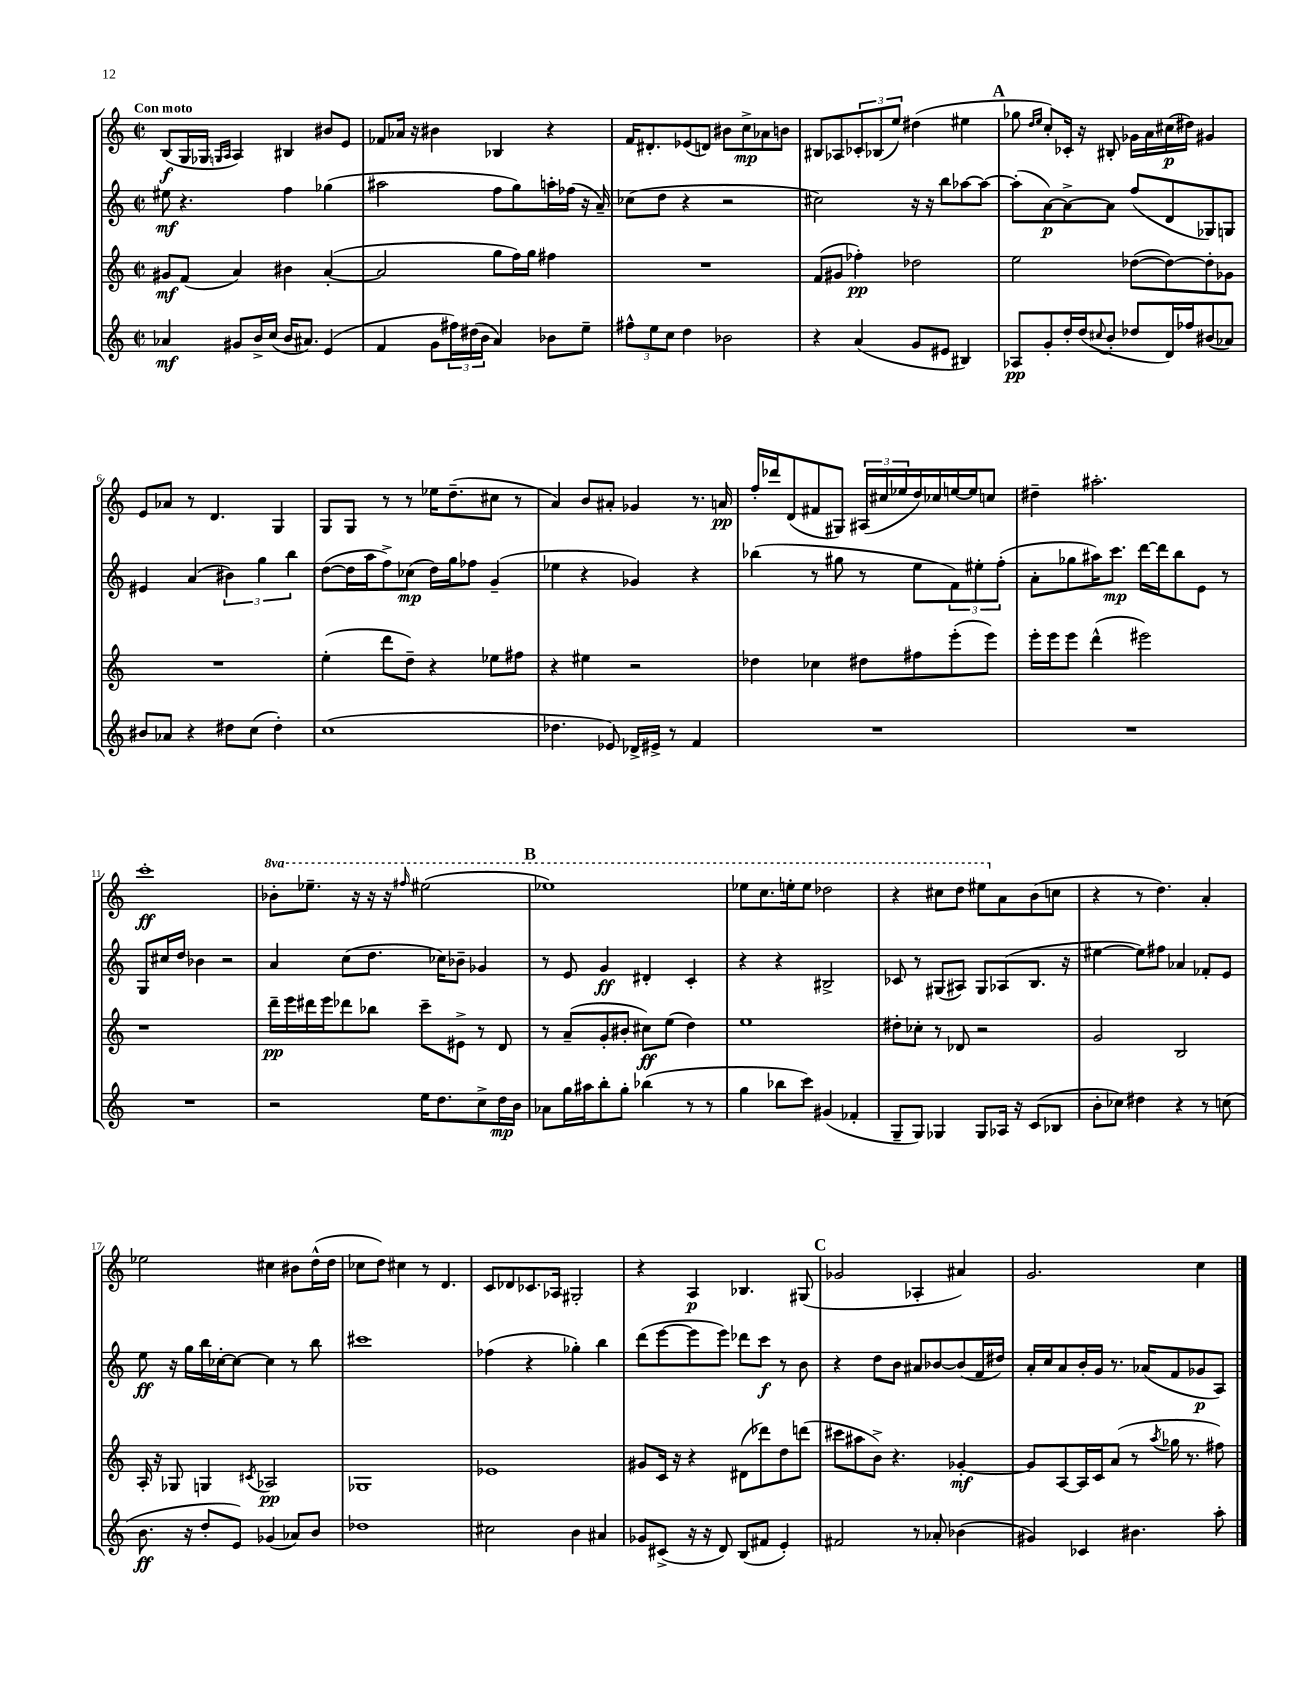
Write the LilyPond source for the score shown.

<<
\new StaffGroup <<
\new Staff = "s0" {
    \clef treble \key c \major \defaultTimeSignature \time 2/2 \set Staff.ottavationMarkups = #ottavation-simple-ordinals \tempo "Con moto"
    b8\f( g16 ges16 \grace { g16 a16 } a4) bis4 bis'8 e'8 |
    fes'8 aes'16 r16 bis'4 bes4 r4 |
    f'16 dis'8.-. ees'8( d'8) bis'8 c''8->\mp aes'8 b'8 |
    bis8 aes8 \tuplet 3/2 { ces'8-. bes8( e''8) } dis''4( eis''4 |
    \mark \markup { \bold "A" } ges''8 \grace { d''16 e''16 } c''8-.) ces'16-. r16 bis8-. ges'16 a'16 cis''16\p( dis''16) gis'4 |
    e'8 aes'8 r8 d'4. g4 |
    g8 g8 r8 r8 ees''16 d''8.--( cis''8 r8 |
    a'4) b'8 ais'8-. ges'4 r8. a'16\pp |
    f''16-. des'''16 d'8( fis'8 gis8) \tuplet 3/2 { ais16( cis''16 ees''16 } d''16) ces''16 e''16~ e''16 c''8 |
    dis''4-- ais''2.-. |
    c'''1-.\ff |
    \ottava #1 bes''8-. ees'''8.-- r16 r16 r16 \grace { fis'''16 } eis'''2( |
    \mark \markup { \bold "B" } ees'''1) |
    ees'''8 c'''8. e'''16-. e'''8 des'''2 |
    r4 cis'''8 d'''8 eis'''8 \ottava #0 a'8 b'8( c''!8 |
    r4 r8 d''4.) a'4-. |
    ees''2 cis''4 bis'8 d''16-^( d''16 |
    ces''8 d''8) cis''4 r8 d'4. |
    c'8 des'8 ces'8. aes16 gis2-. |
    r4 a4\p bes4. gis8( |
    \mark \markup { \bold "C" } ges'2 aes4-. ais'4) |
    g'2. c''4 \bar "|." |
}
\new Staff = "s1" {
    \clef treble \key c \major \defaultTimeSignature \time 2/2
    eis''8\mf r4. f''4 ges''4( |
    ais''2 f''8 g''8) a''16-. fes''16( r16 a'16--) |
    ces''8( d''8 r4 r2 |
    cis''2) r16 r16 b''8 aes''8~ aes''8~ |
    \mark \markup { \bold "A" } aes''8-.( a'8~\p) a'8~-> a'8 f''8( d'8 ges8) g8 |
    eis'4 a'4( \tuplet 3/2 { bis'4) g''4 b''4 } |
    d''8~( d''16 a''16 f''8->) ces''8\mp( d''16) g''16 fes''8 g'4--( |
    ees''4 r4 ges'4) r4 |
    bes''4( r8 gis''8 r8 e''8 \tuplet 3/2 { f'8) eis''8-. f''8-.( } |
    a'8-. ges''8 ais''16) c'''8.\mp d'''16~ d'''16 b''8 e'8 r8 |
    g8 cis''16 d''16 bes'4 r2 |
    a'4 c''8( d''8. ces''16) bes'8-- ges'4 |
    \mark \markup { \bold "B" } r8 e'8 g'4\ff dis'4-. c'4-. |
    r4 r4 bis2-> |
    ces'8 r8 gis8( ais8) gis8 aes8( b8. r16 |
    eis''4~ eis''8) fis''8 aes'4 fes'8-. e'8 |
    e''8\ff r16 g''16 b''16 ces''16~-. ces''8~ ces''4 r8 b''8 |
    cis'''1 |
    fes''4( r4 ges''4-.) b''4 |
    d'''8( e'''8~ e'''8 e'''8) des'''8 c'''8\f r8 b'8 |
    \mark \markup { \bold "C" } r4 d''8 b'8 ais'8 bes'8~ bes'8( f'16 dis''16) |
    a'16-. c''16 a'8 b'16-. g'16 r8. aes'16( f'8 ges'8\p a8) \bar "|." |
}
\new Staff = "s2" {
    \clef treble \key c \major \defaultTimeSignature \time 2/2
    gis'8\mf f'8( a'4) bis'4 a'4~-.( |
    a'2 g''8 f''16) g''16 fis''4 |
    R1 |
    f'8( gis'8 fes''4-.\pp) des''2 |
    \mark \markup { \bold "A" } e''2 des''8~( des''8~) des''8-. ges'8 |
    R1 |
    e''4-.( d'''8 d''8--) r4 ees''8 fis''8 |
    r4 eis''4 r2 |
    des''4 ces''4 dis''8 fis''8 e'''8-.( e'''8) |
    e'''16-. e'''16 e'''8 d'''4-^( eis'''2) |
    r1 |
    d'''16--\pp e'''16 dis'''16 e'''16 des'''8 bes''8 c'''8-- eis'8-> r8 d'8 |
    \mark \markup { \bold "B" } r8 a'8--( g'8-. bis'8-. cis''8\ff) e''8( d''4) |
    e''1 |
    dis''8-. ces''8-. r8 des'8 r2 |
    g'2 b2 |
    a16-. r16 ges8 g4 \acciaccatura { cis'8 } aes2\pp |
    ges1 |
    ees'1 |
    gis'8 c'16 r16 r4 dis'8( des'''8) d''8 d'''8( |
    \mark \markup { \bold "C" } cis'''8 ais''8 b'8->) r4. ges'4~-.\mf |
    ges'8 a8~ a16 c'16 a'8( r8 \acciaccatura { a''8 } ges''16 r8. fis''8) \bar "|." |
}
\new Staff = "s3" {
    \clef treble \key c \major \defaultTimeSignature \time 2/2
    aes'4\mf gis'8 b'16-> c''16( b'16 ais'8.) e'4( |
    f'4 g'8 \tuplet 3/2 { fis''16) dis''16( b'16 } a'4) bes'8 e''8-- |
    \tuplet 3/2 { fis''8-^ e''8 c''8 } d''4 bes'2 |
    r4 a'4( g'8 eis'8 bis4) |
    \mark \markup { \bold "A" } aes8\pp g'8-. d''16-. d''16( \appoggiatura { cis''8 } b'8-. des''8 d'16) fes''16 bis'8( aes'8) |
    bis'8 aes'8 r4 dis''8 c''8( dis''4-.) |
    c''1( |
    des''4. ees'8) des'16-> eis'16-> r8 f'4 |
    R1 |
    R1 |
    R1 |
    r2 e''16 d''8. c''8-> d''16\mp b'16 |
    \mark \markup { \bold "B" } aes'8 g''16 ais''16 b''8-. g''8-. bes''4( r8 r8 |
    g''4 bes''8 c'''8) gis'4( fes'4-. |
    g8-- g8) ges4 ges8 aes16 r16 c'8( bes8 |
    b'8-. ces''8) dis''4 r4 r8 c''8( |
    b'8.\ff r16 d''8-. e'8) ges'4( aes'8) b'8 |
    des''1 |
    cis''2 b'4 ais'4 |
    ges'8 cis'8->( r16 r16 d'8) b8( fis'8 e'4-.) |
    \mark \markup { \bold "C" } fis'2 r8 aes'8-. bes'4( |
    gis'4) ces'4 bis'4. a''8-. \bar "|." |
}
>>
>>
